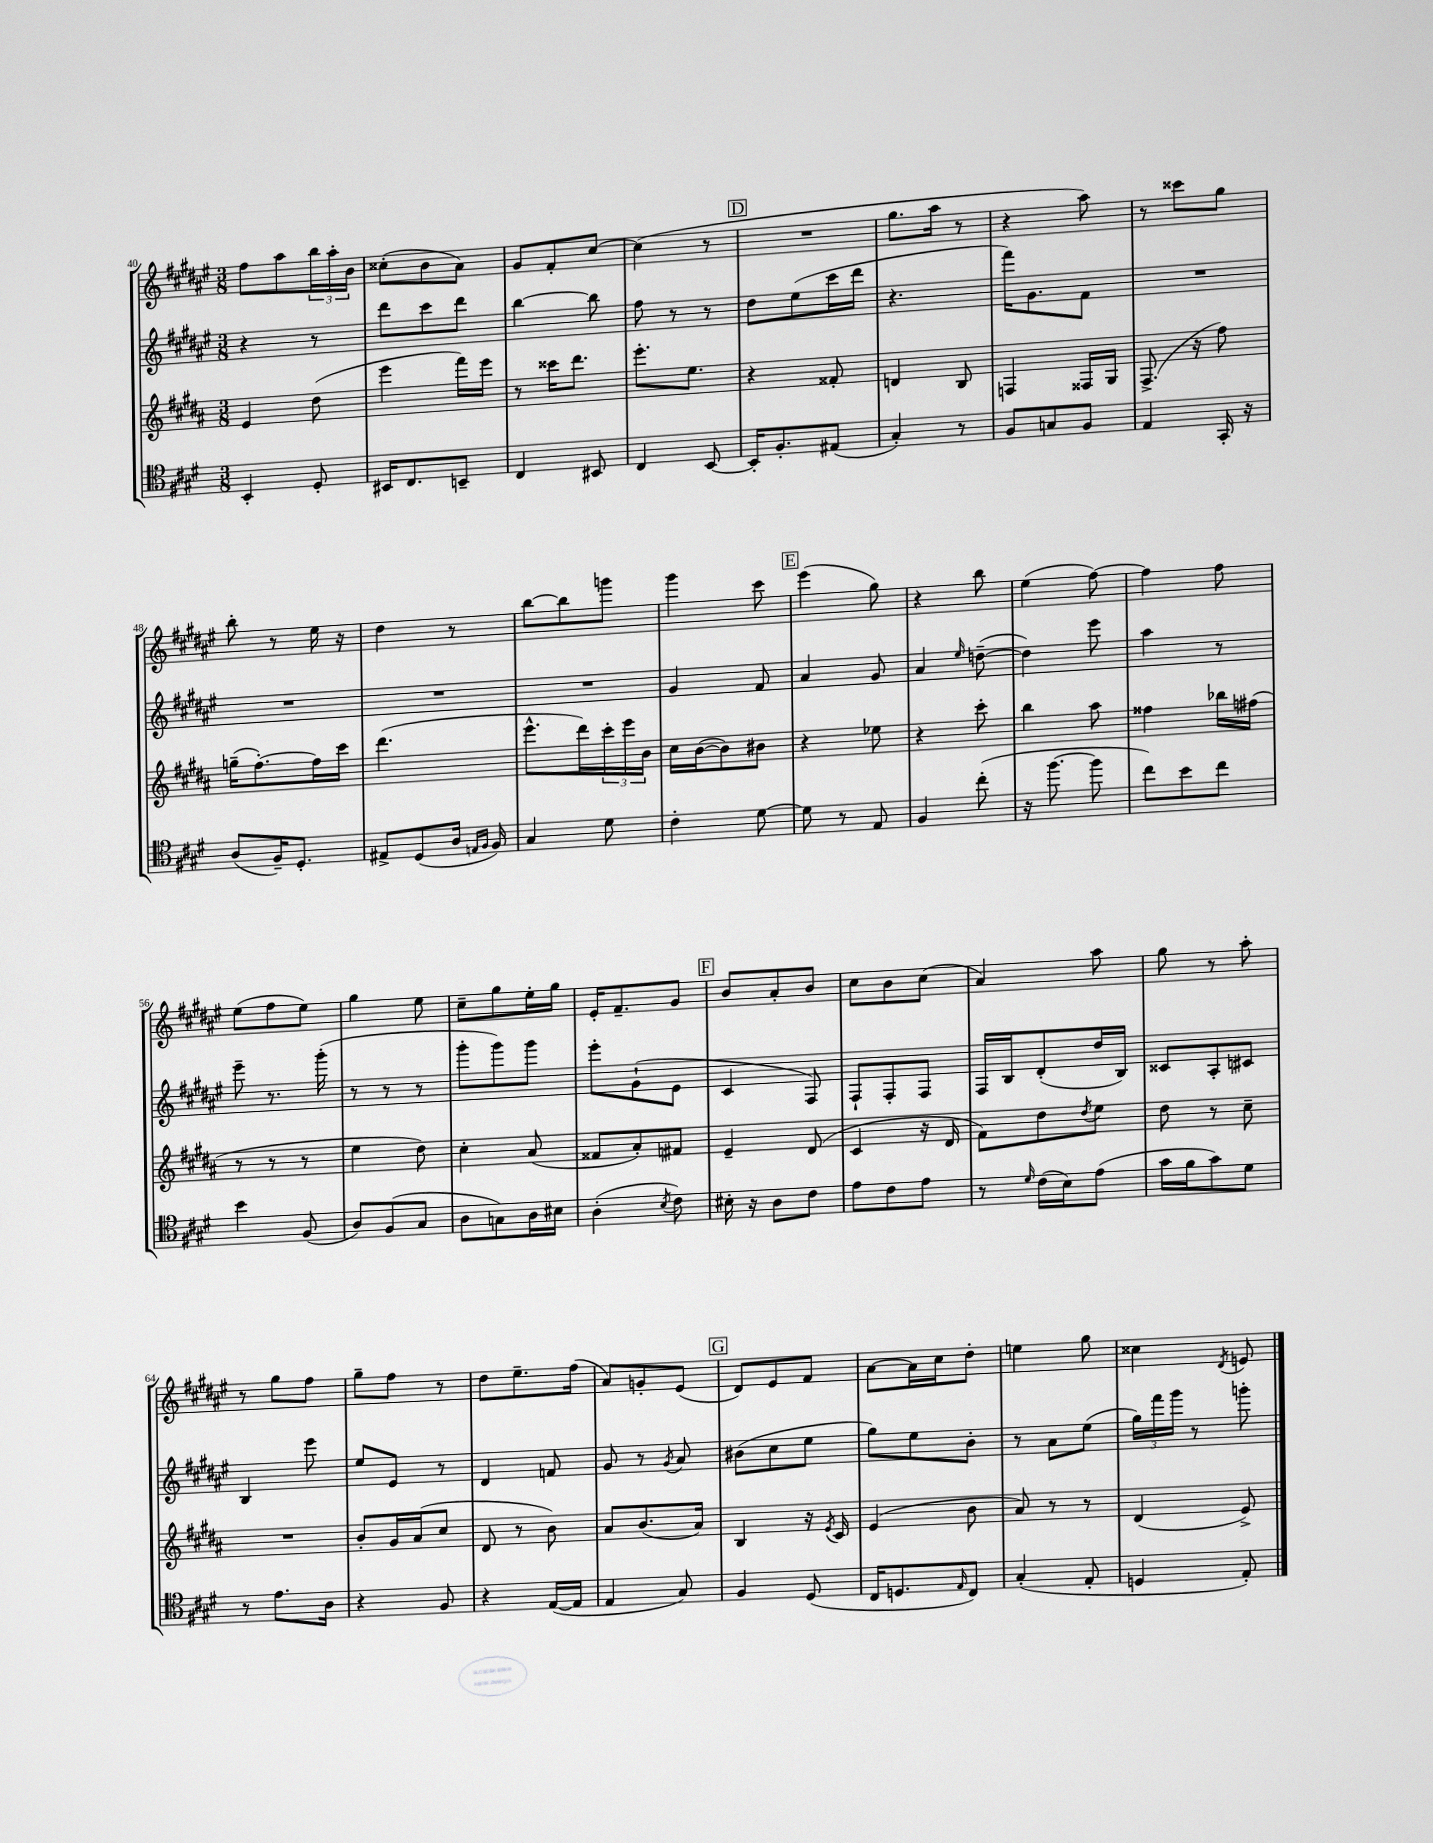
<<
\new StaffGroup <<
\new Staff = "s0" {
    \clef treble \key fis \major \numericTimeSignature \time 3/8
    fis''8 ais''8 \tuplet 3/2 { b''16 ais''16-. b'16 } |
    cisis''8-.( b'8 ais'8) |
    gis'8 fis'8-. cis''8~ |
    cis''4( r8 |
    \mark \markup { \box "D" } R4. |
    gis''8. ais''16 r8 |
    r4 ais''8) |
    r8 cisis'''8 gis''8 |
    b''8-. r8 eis''16 r16 |
    dis''4 r8 |
    b''8~ b''8 g'''8 |
    gis'''4 cis'''8 |
    \mark \markup { \box "E" } eis'''4( gis''8) |
    r4 b''8 |
    eis''4( fis''8~) |
    fis''4 fis''8 |
    eis''8( fis''8 eis''8) |
    gis''4 eis''8 |
    cis''8-- gis''8 eis''16-. gis''16 |
    eis'16-. fis'8.-- gis'8 |
    \mark \markup { \box "F" } b'8 ais'8-. b'8 |
    cis''8 b'8 cis''8( |
    ais'4) ais''8 |
    gis''8 r8 ais''8-. |
    r8 gis''8 fis''8 |
    gis''8-- fis''8 r8 |
    dis''8 eis''8.-- fis''16( |
    ais'8) g'8-. eis'8( |
    \mark \markup { \box "G" } dis'8) eis'8 fis'8 |
    ais'8~ ais'16 cis''16 dis''8-. |
    e''4 gis''8 |
    cisis''4 \acciaccatura { dis'8 } e'8 \bar "|." |
}
\new Staff = "s1" {
    \clef treble \key fis \major \numericTimeSignature \time 3/8
    r4 r8 |
    dis'''8 cis'''8 dis'''8 |
    b''4~ b''8 |
    fis''8 r8 r8 |
    \mark \markup { \box "D" } dis''8 eis''8( cis'''16 dis'''16 |
    r4. |
    fis'''16) gis'8. fis'8 |
    R4. |
    R4. |
    R4. |
    R4. |
    gis'4 fis'8 |
    \mark \markup { \box "E" } ais'4 gis'8 |
    ais'4 \grace { eis''16 } d''8~--( |
    d''4) eis'''8 |
    ais''4 r8 |
    eis'''8-- r8. gis'''16-.( |
    r8 r8 r8 |
    gis'''8-. gis'''8) gis'''8 |
    eis'''8-. gis'8-!( eis'8 |
    \mark \markup { \box "F" } cis'4 fis8) |
    fis8-! fis8-. fis8 |
    fis16 b16 dis'8-.( dis''16 b16) |
    cisis'8 ais8-. cis'8 |
    b4 eis'''8 |
    eis''8 eis'8 r8 |
    dis'4 f'8 |
    gis'8 r8 \acciaccatura { gis'8 } ais'8 |
    \mark \markup { \box "G" } bis'8( cis''8 eis''8 |
    gis''8) eis''8 b'8-. |
    r8 ais'8 eis''8( |
    \tuplet 3/2 { gis''16) fis'''16 gis'''16 } r8 g'''8-. \bar "|." |
}
\new Staff = "s2" {
    \clef treble \key b \major \numericTimeSignature \time 3/8
    e'4 dis''8( |
    e'''4 fis'''16) e'''16 |
    r8 cisis'''16 dis'''8. |
    e'''8.-. e''8. |
    \mark \markup { \box "D" } r4 fisis'8-. |
    d'4 b8 |
    f4 fisis16 gis16 |
    fis8.->( r16 fis''8) |
    g''16--( fis''8.~-.) fis''16 cis'''16 |
    dis'''4.( |
    e'''8.-^ dis'''16) \tuplet 3/2 { cis'''16-. e'''16 b'16 } |
    cis''16 b'16~( b'8) bis'8 |
    \mark \markup { \box "E" } r4 ees''8 |
    r4 cis'''8-. |
    b''4 ais''8 |
    fisis''4 bes''16 fis''16( |
    r8 r8 r8 |
    e''4 dis''8) |
    cis''4-. ais'8( |
    fisis'8 ais'8-.) fis'8 |
    \mark \markup { \box "F" } e'4-- dis'8( |
    cis'4 r16 dis'16 |
    fis'8) dis''8 \acciaccatura { dis''8 } e''8 |
    dis''8 r8 cis''8-- |
    R4. |
    b'8-. gis'16 ais'16( cis''8 |
    dis'8 r8 b'8) |
    ais'8 b'8.( ais'16) |
    \mark \markup { \box "G" } b4 r16 \acciaccatura { e'8 } cis'16 |
    e'4( b'8 |
    ais'8) r8 r8 |
    dis'4( e'8->) \bar "|." |
}
\new Staff = "s3" {
    \clef tenor \key e \major \numericTimeSignature \time 3/8
    b,4-. dis8-. |
    bis,16 cis8. b,8-- |
    cis4 bis,8 |
    cis4 b,8~ |
    \mark \markup { \box "D" } b,16-. fis8.-. eis8( |
    gis4-.) r8 |
    fis8 g8 fis8 |
    e4 gis,16-. r16 |
    a8( fis16--) dis8.-. |
    eis8-> dis8( a16 \grace { e16 fis16 } fis16) |
    gis4 dis'8 |
    cis'4-. dis'8~ |
    \mark \markup { \box "E" } dis'8 r8 e8 |
    fis4 cis''8-.( |
    r16 fis''8.~ fis''8 |
    cis''8) b'8 cis''8 |
    b'4 fis8( |
    a8) fis8( gis8 |
    a8 g8) a16 bis16 |
    a4-.( \acciaccatura { b8 } cis'8) |
    \mark \markup { \box "F" } bis16-. r16 a8 cis'8 |
    e'8 cis'8 e'8 |
    r8 \grace { dis'16 } cis'16( b16) e'8( |
    gis'16 fis'16 gis'8) dis'8 |
    r8 e'8. a16 |
    r4 fis8 |
    r4 e16~( e16 |
    e4 gis8) |
    \mark \markup { \box "G" } fis4 dis8( |
    cis16 d8. \grace { e16 } cis8) |
    gis4-.( e8-. |
    d4 e8-.) \bar "|." |
}
>>
>>
\layout { \context { \Score currentBarNumber = #40 } }
